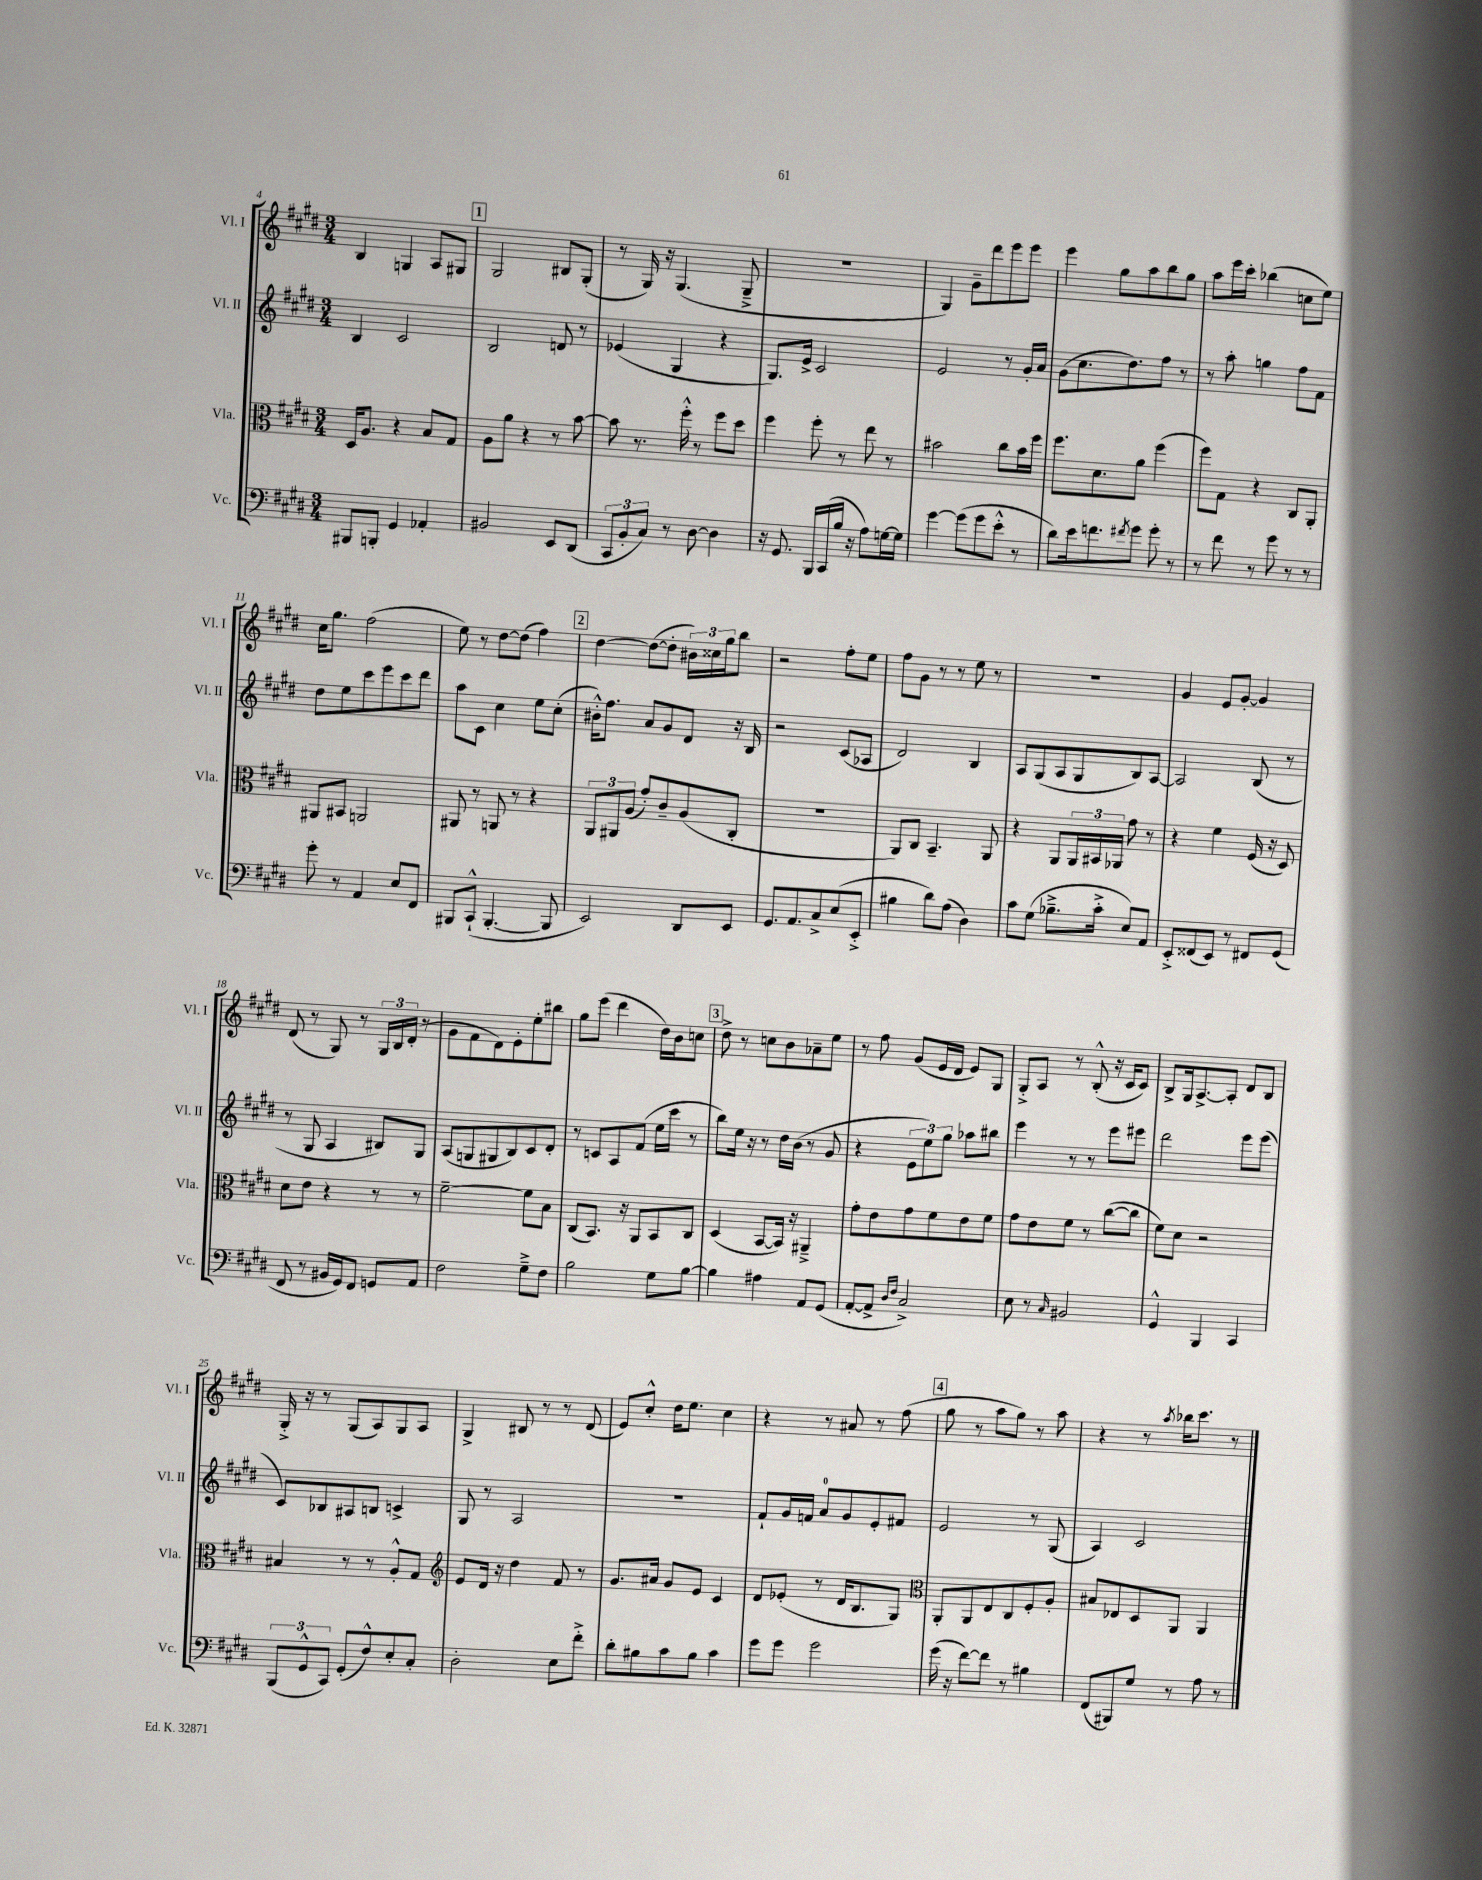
<<
\new StaffGroup <<
\new Staff = "s0" \with { instrumentName = "Vl. I" shortInstrumentName = "Vl. I" } {
    \clef treble \key e \major \numericTimeSignature \time 3/4
    b4 g4 a8 gis8 |
    \mark \markup { \box "1" } gis2 bis8 gis8-.( |
    r8 gis16) r16 gis4.( gis8---> |
    R2. |
    gis4) gis'8-- dis'''8 e'''8 e'''8 |
    e'''4 gis''8 a''8 b''8 gis''8 |
    a''8 e'''16 cis'''16-. bes''4( c''8 e''8) |
    cis''16 gis''8. fis''2( |
    e''8) r8 dis''8~ dis''8( fis''4) |
    \mark \markup { \box "2" } dis''4~ dis''8~( dis''8-. \tuplet 3/2 { bis'16) cisis''16 gis''16 } b''8 |
    r2 fis''8-. e''8 |
    fis''8 gis'8 r8 r8 e''8 r8 |
    R2. |
    gis'4 e'8 gis'8~-. gis'4 |
    dis'8( r8 gis8) r8 \tuplet 3/2 { gis16 b16 dis'16-.( } r8 |
    gis'8 fis'8 dis'8) e'8-. e''8-. bis''8 |
    gis''8 e'''8( dis'''4 dis''16) b'16 c''8 |
    \mark \markup { \box "3" } dis''8-> r8 c''8 b'8 aes'8-- e''8 |
    r8 fis''8 gis'8( e'16 dis'16 e'8) gis8 |
    gis8-.-> a8 r8 b8-.-^( r16 cis'16 cis'8) |
    b8-> gis16 a8.~-> a8-. dis'8 b8 |
    gis16-.-> r16 r8 gis8( a8) gis8 a8 |
    gis4-> bis8 r8 r8 dis'8( |
    e'8) cis''8-.-^ dis''16 e''8. cis''4 |
    r4 r8 ais'8 r8 fis''8( |
    \mark \markup { \box "4" } gis''8 r8 a''8 gis''8) r8 a''8 |
    r4 r8 \acciaccatura { a''8 } bes''16 cis'''8. r8 \bar "|." |
}
\new Staff = "s1" \with { instrumentName = "Vl. II" shortInstrumentName = "Vl. II" } {
    \clef treble \key e \major \numericTimeSignature \time 3/4
    b4 cis'2 |
    \mark \markup { \box "1" } b2 d'8 r8 |
    ees'4( gis4 r4 |
    gis8.) e'16-> cis'2 |
    e'2 r8 gis'16-. a'16 |
    gis'8( cis''8. dis''8.) fis''8 r8 |
    r8 a''8-. g''4 fis''8 fis'8 |
    dis''8 e''8 cis'''8 e'''8 cis'''8 dis'''8 |
    a''8 cis'8 cis''4 e''8 cis''8-.( |
    \mark \markup { \box "2" } bis'16-.-^) fis''8. a'8 gis'8 dis'8 r16 b16 |
    r2 cis'8( aes8 |
    dis'2) b4 |
    a8 gis8( a8 gis8 b8) a8~ |
    a2 b8( r8 |
    r8 gis8 a4 bis8) gis8 |
    a8( g8 gis8 b8) cis'8 dis'8-. |
    r8 c'8 a8 fis'8( e''16 cis'''16 r8 |
    \mark \markup { \box "3" } b''8) e''16 r16 r8 dis''16 b'16( r8 gis'8 |
    r4 \tuplet 3/2 { e'8 e''8) gis''8 } aes''8 bis''8 |
    e'''4 r8 r8 e'''8 eis'''8 |
    dis'''2 e'''8 e'''8( |
    cis'8) bes8 ais8 b8 c'4-> |
    gis8 r8 a2 |
    R2. |
    fis'8-! gis'16 f'16 a'8-0 gis'8 e'8-. fis'8 |
    \mark \markup { \box "4" } e'2 r8 gis8( |
    a4) cis'2 \bar "|." |
}
\new Staff = "s2" \with { instrumentName = "Vla." shortInstrumentName = "Vla." } {
    \clef alto \key e \major \numericTimeSignature \time 3/4
    dis16 a8. r4 b8 gis8 |
    \mark \markup { \box "1" } a8 a'8 r4 r8 b'8~ |
    b'8 r8. fis''16-.-^ r8 fis''8 dis''8 |
    fis''4 fis''8-. r8 e''8 r8 |
    bis'2 cis''8 bis'16 fis''16 |
    fis''8. dis'8. a'8 fis''4( |
    fis''8) gis8 r4 cis8 a,8-. |
    ais,8 bis,8 a,2 |
    ais,8 r8 a,8 r8 r4 |
    \mark \markup { \box "2" } \tuplet 3/2 { a,8 ais,8 a8( } gis'8-.) cis'8-- a8( cis8-. |
    R2. |
    a,8) cis8 b,4.-- a,8 |
    r4 a,8 \tuplet 3/2 { a,16 bis,16 aes,16 } gis'8 r8 |
    r4 fis'4 fis16( r16 dis8) |
    dis'8 e'8 r4 r8 r8 |
    fis'2~-- fis'8 b8 |
    cis8( b,8.) r16 a,8 b,8 cis8 |
    \mark \markup { \box "3" } dis4( b,8~ b,16) r16 ais,4---> |
    gis'8-. e'8 gis'8 fis'8 e'8 fis'8 |
    gis'8 e'8 fis'8 r8 cis''8~( cis''8 |
    fis'8) dis'8 r2 |
    bis4 r8 r8 a8-.-^ gis8 |
    \clef treble e'8 dis'16 r16 dis''4 fis'8 r8 |
    gis'8. ais'16 gis'8 e'8 cis'4 |
    dis'8 ees'8-.( r8 dis'16 b8. gis8) |
    \mark \markup { \box "4" } \clef alto a,8-. a,8 e8 cis8 fis8-. a8-. |
    bis8 ees8 dis8 a,8 a,4 \bar "|." |
}
\new Staff = "s3" \with { instrumentName = "Vc." shortInstrumentName = "Vc." } {
    \clef bass \key e \major \numericTimeSignature \time 3/4
    bis,,8 b,,8-. gis,4 aes,4-. |
    \mark \markup { \box "1" } bis,2 e,8 dis,8( |
    \tuplet 3/2 { cis,8 b,8-. cis8) } r8 dis8~ dis4 |
    r16 gis,8. b,,16 cis,16( b16 r16 a8) g16~ g16 |
    gis'4~ gis'8( gis'8 e'8-.-^ r8 |
    dis'8) e'16 f'8. \acciaccatura { fis'8 } gis'8 gis'8-. r8 |
    r8 fis'8 r8 gis'8 r8 r8 |
    gis'8-. r8 a,4 e8 fis,8 |
    bis,,8 cis,8-!-^( bis,,4.~-. bis,,8 |
    \mark \markup { \box "2" } e,2) dis,8 e,8 |
    gis,8. a,8. cis8-> e8( e,8-.-> |
    bis4 dis'8) a8( dis4) |
    cis'8 gis8( bes8.---> cis'16-.-> e8) a,8 |
    e,8-.-> fisis,8( e,8) r8 fis,8 gis,8( |
    fis,8 r8 bis,16 gis,16) fis,8 g,8 a,8 |
    fis2 gis8---> fis8 |
    b2 gis8 b8~ |
    \mark \markup { \box "3" } b4 ais4 a,8 gis,8( |
    a,8~-. a,8-> \grace { dis16 fis16 } cis2->) |
    e8 r8 \grace { cis16 } bis,2 |
    gis,4-^ b,,4 cis,4 |
    \tuplet 3/2 { b,,8( gis,8-^ cis,8) } gis,8-.( fis8-^) e8-. cis8-. |
    dis2-. e8 fis'8-.-> |
    dis'8-. bis8 cis'8 bis8 cis'4 |
    gis'8 gis'8 gis'2 |
    \mark \markup { \box "4" } gis'16( r16 fis'8~) fis'8 r8 bis4 |
    fis,8( bis,,8) gis8 r8 a8 r8 \bar "|." |
}
>>
>>
\layout { \context { \Score currentBarNumber = #4 } }
